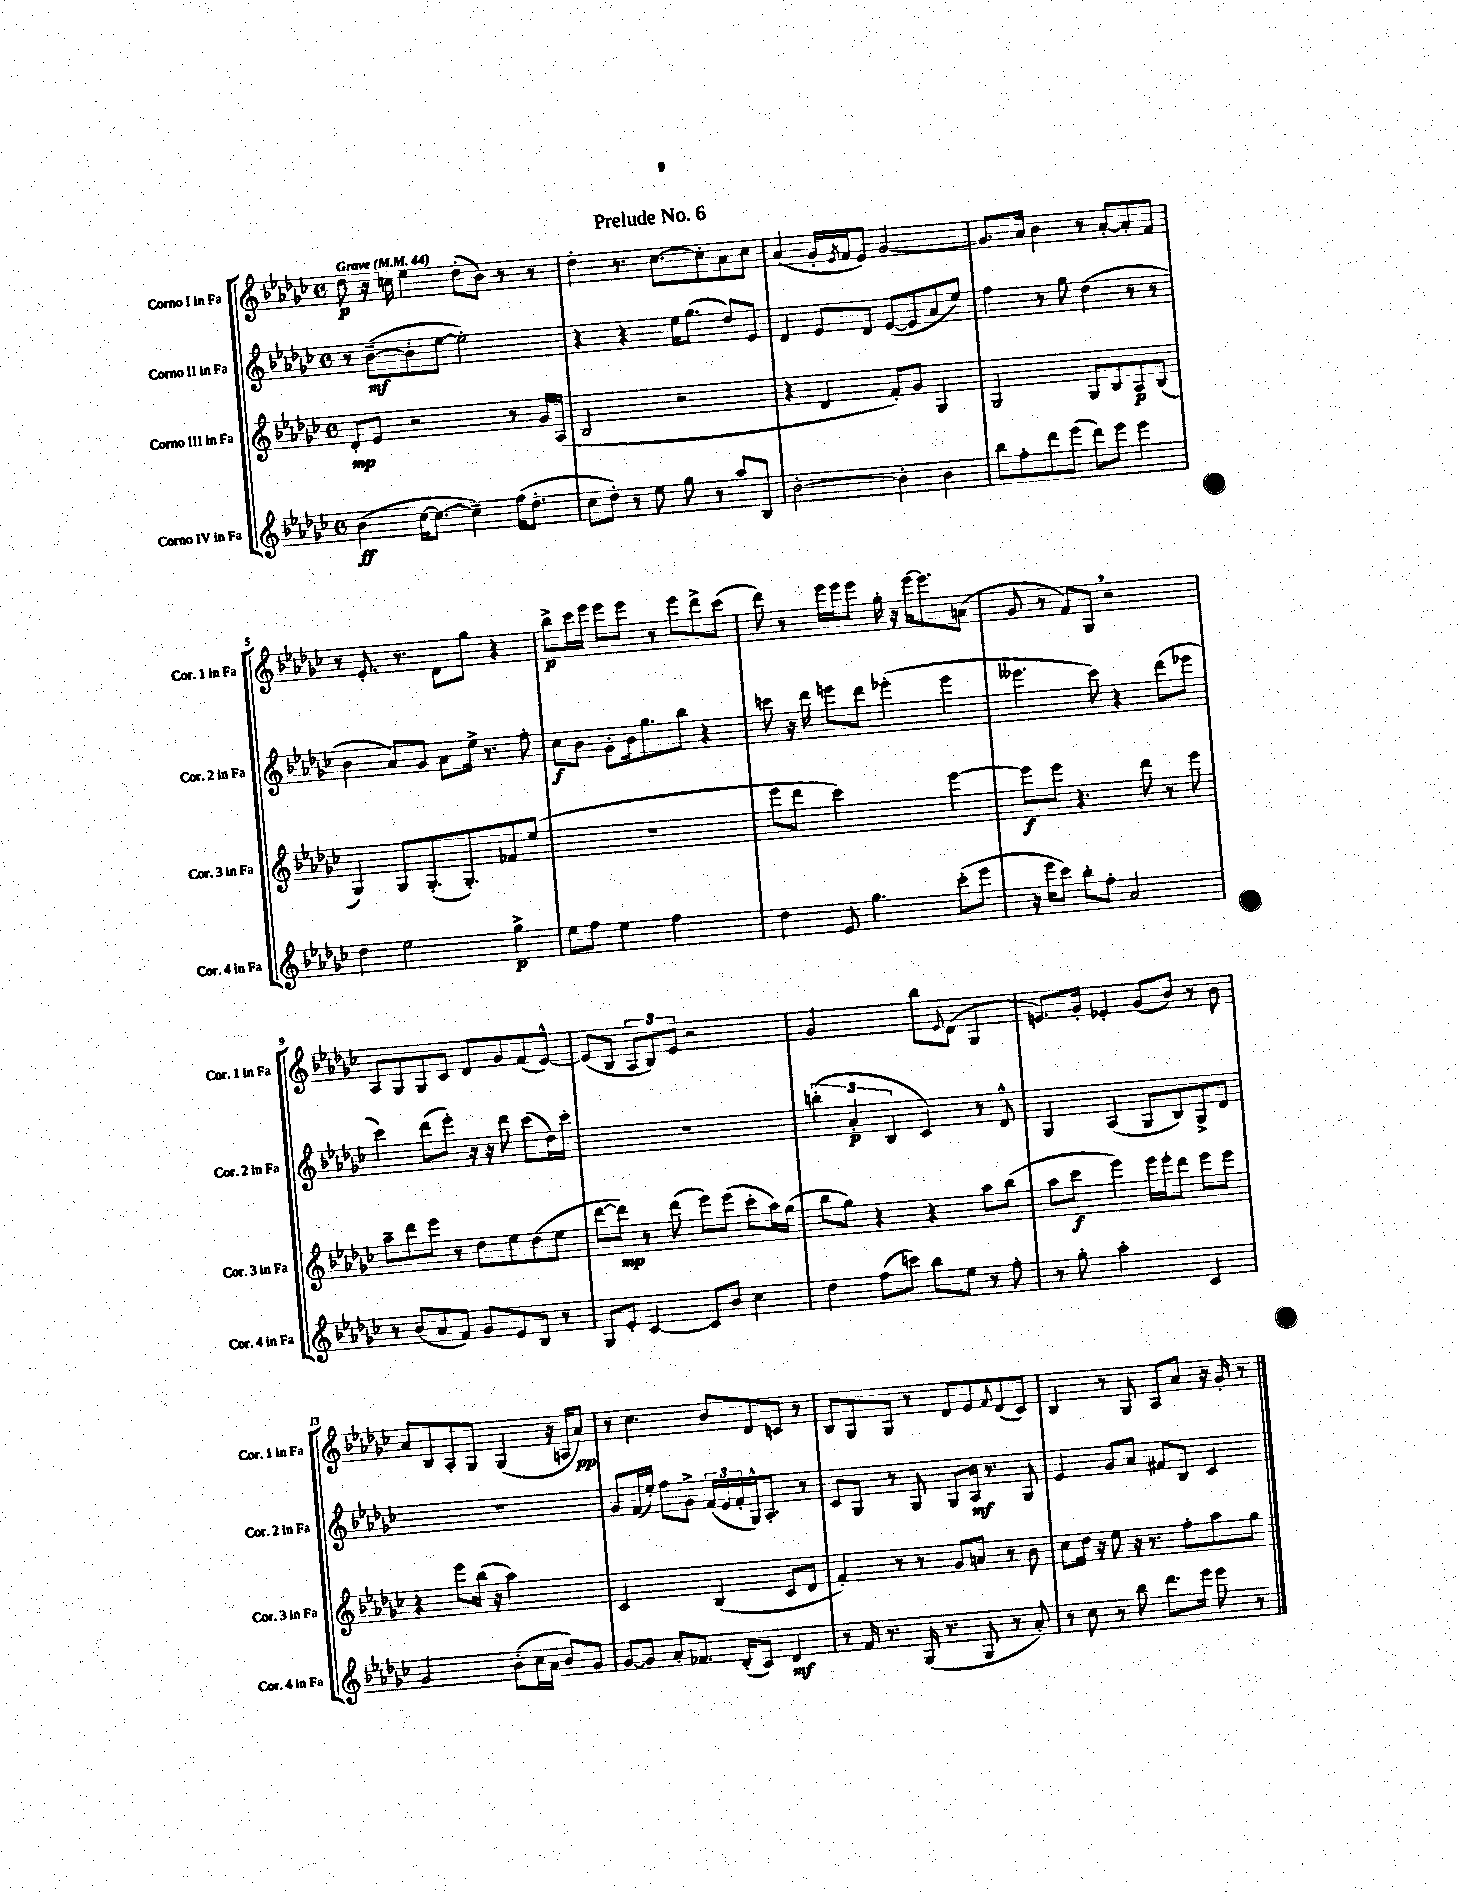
\header { title = "Prelude No. 6" }
<<
\new StaffGroup <<
\new Staff = "s0" \with { instrumentName = "Corno I in Fa" shortInstrumentName = "Cor. 1 in Fa" } {
    \clef treble \key ges \major \defaultTimeSignature \time 4/4 \tempo "Grave" 4 = 44
    des''8\p r16 c''16 ees''4 des''8-.( bes'8) r8 r8 |
    des''4-. r8. ces''8.~ ces''8-. aes'8 ces''8 |
    aes'4( ges'16-. \acciaccatura { ees'8 } f'16 ees'8) ges'2~ |
    ges'8. aes'16 bes'4 r8 aes'8~-. aes'8-. f'8 |
    r8 ees'8.-. r8. des'8 ges''8 r4 |
    bes''8->\p ces'''16 ees'''16 ees'''8 ees'''8 r8 ees'''8 des'''8-> ces'''8( |
    des'''8) r8 ees'''16 ees'''16 ees'''8 ges''16-. r16 ees'''16~ ees'''8. a'8( |
    ges'8 r8 f'8) ges8 \breathe r2 |
    aes8 ges8 ges8 ces'8 des'8 ges'8 f'8( ees'8~-^) |
    ees'8( bes8 \tuplet 3/2 { aes8 bes8) ees'8 } r2 |
    ges'2 bes''8 \appoggiatura { ees'8 } des'8( ges4 |
    e'8.) ges'16-. ees'4-. ges'8( bes'8) r8 bes'8 |
    aes'8 bes8 aes8-. ges8 ges4( r16 a16 aes'8\pp) |
    r8 ces''4. bes'8 des'8 c'8 r8 |
    bes8 ges8 ges8 r8 des'8 ees'8 \appoggiatura { f'8 } des'8( ces'8) |
    bes4 r8 ges8 aes8 aes'8 r16 ges'16-. r8 \bar "|." |
}
\new Staff = "s1" \with { instrumentName = "Corno II in Fa" shortInstrumentName = "Cor. 2 in Fa" } {
    \clef treble \key ges \major \defaultTimeSignature \time 4/4
    r8 bes'8~--\mf( bes'8-. ees''8~ ees''2-.) |
    r4 r4 ees''16 ges''8.( des''8) ees'8 |
    des'4 ees'8 des'8 ees'8~( ees'8 aes'8 ees''8) |
    f''4 r8 ges''8 des''4( r8 r8 |
    bes'4 aes'8) ges'8 aes'8 ees''16-> r8. f''8-. |
    ces''8\f bes'8 ges'8-. bes'16 ges''8. bes''8 r4 |
    c'''8 r16 des'''16 e'''8 des'''8 ees'''4-.( ees'''4 |
    eeses'''4. ces'''8) r4 des'''8( ees'''8 |
    ces'''4) des'''8( ees'''8-.) r16 r16 des'''8 ces'''8( des''16) ces'''16-. |
    R1 |
    \tuplet 3/2 { b''4-.( aes'4-.\p bes4 } ces'4) r8 des'8-^ |
    ges4 aes4( ges8 bes8) ges8-> des'8 |
    R1 |
    ges'8 f'16( ees''16-.) f''8 ges'8-> \tuplet 3/2 { f'16( ees'16 f'16-. } ges16-^) aes8.-. r8 |
    ces'8 ges8 r8 ges8 ges8 aes16\mf r8. ges8 |
    ees'4 ges'8 aes'8 fis'8 bes8 ces'4 \bar "|." |
}
\new Staff = "s2" \with { instrumentName = "Corno III in Fa" shortInstrumentName = "Cor. 3 in Fa" } {
    \clef treble \key ges \major \defaultTimeSignature \time 4/4
    des'8-.\mp ees'8 r2 r8 ges'16 aes16( |
    bes2 r2 |
    r4 des'4 f'8-.) ges'8 ges4 |
    ges2 ges8 bes8 aes8\p bes8( |
    ges4) ges8 ges8.-.( ges8.-.) fes'8 ees''8( |
    r1 |
    ees'''8 des'''8 ces'''2) ees'''4~ |
    ees'''8\f ees'''8 r4. des'''8 r8 ees'''8 |
    aes''8-- des'''8 ees'''8 r8 des''8 ees''8 des''8( ees''8 |
    des'''8~ des'''8\mp) r8 des'''8( ees'''8) ees'''8( ces'''8-. aes''16) ges''16( |
    bes''8 ges''8) r4 r4 aes''8 bes''8( |
    aes''8 ces'''8\f ees'''4) ees'''16 ees'''16-. des'''8 ees'''8 ees'''8 |
    r4 ees'''8 bes''16( r16 aes''2) |
    ces'2 bes4( ces'8 des'8 |
    f'4-.) r8 r8 ges'8 a'8 r8 bes'8 |
    ces''8 des''16 r16 ees''8 r16 r8. f''8-. aes''8 ges''8 \bar "|." |
}
\new Staff = "s3" \with { instrumentName = "Corno IV in Fa" shortInstrumentName = "Cor. 4 in Fa" } {
    \clef treble \key ges \major \defaultTimeSignature \time 4/4
    bes'4\ff( ces''16~ ces''8.~ ces''4--) f''16( des''8.-. |
    ces''8 des''8-.) r8 ees''8 ges''8 r8 aes''8 bes8 |
    bes'2~-. bes'4-. bes'4 |
    bes''8 f''8-. des'''8 ees'''8( des'''8) ees'''8 ees'''4 |
    des''4 ees''2 ges''4->\p |
    ees''8 f''8 ees''4 f''2 |
    des''4 ees'8 ges''4. ces'''8-.( ees'''8 |
    r16 ees'''16 ces'''8) bes''8-. f''8-. aes'2 |
    r8 bes'8( aes'8 f'8) ges'8 ees'8 bes8 r8 |
    ges8 ees'8-. ces'4~ ces'8 bes'8 ces''4 |
    des''4 f''8( c'''8) bes''8 ees''8 r8 f''8-. |
    r8 ges''8-. aes''2-. ces'4 |
    ges'2 bes'8-.( ces''16 aes'16 bes'8) ges'8 |
    ges'8~ ges'8 aes'8-. fes'8. des'16-.( ces'8) des'4\mf |
    r8 f'16 r8. ges16( r8. ges8 r8 aes'8-.) |
    r8 ces''8 r8 bes''8 des'''8. ees'''16 ees'''8 r8 \bar "|." |
}
>>
>>
